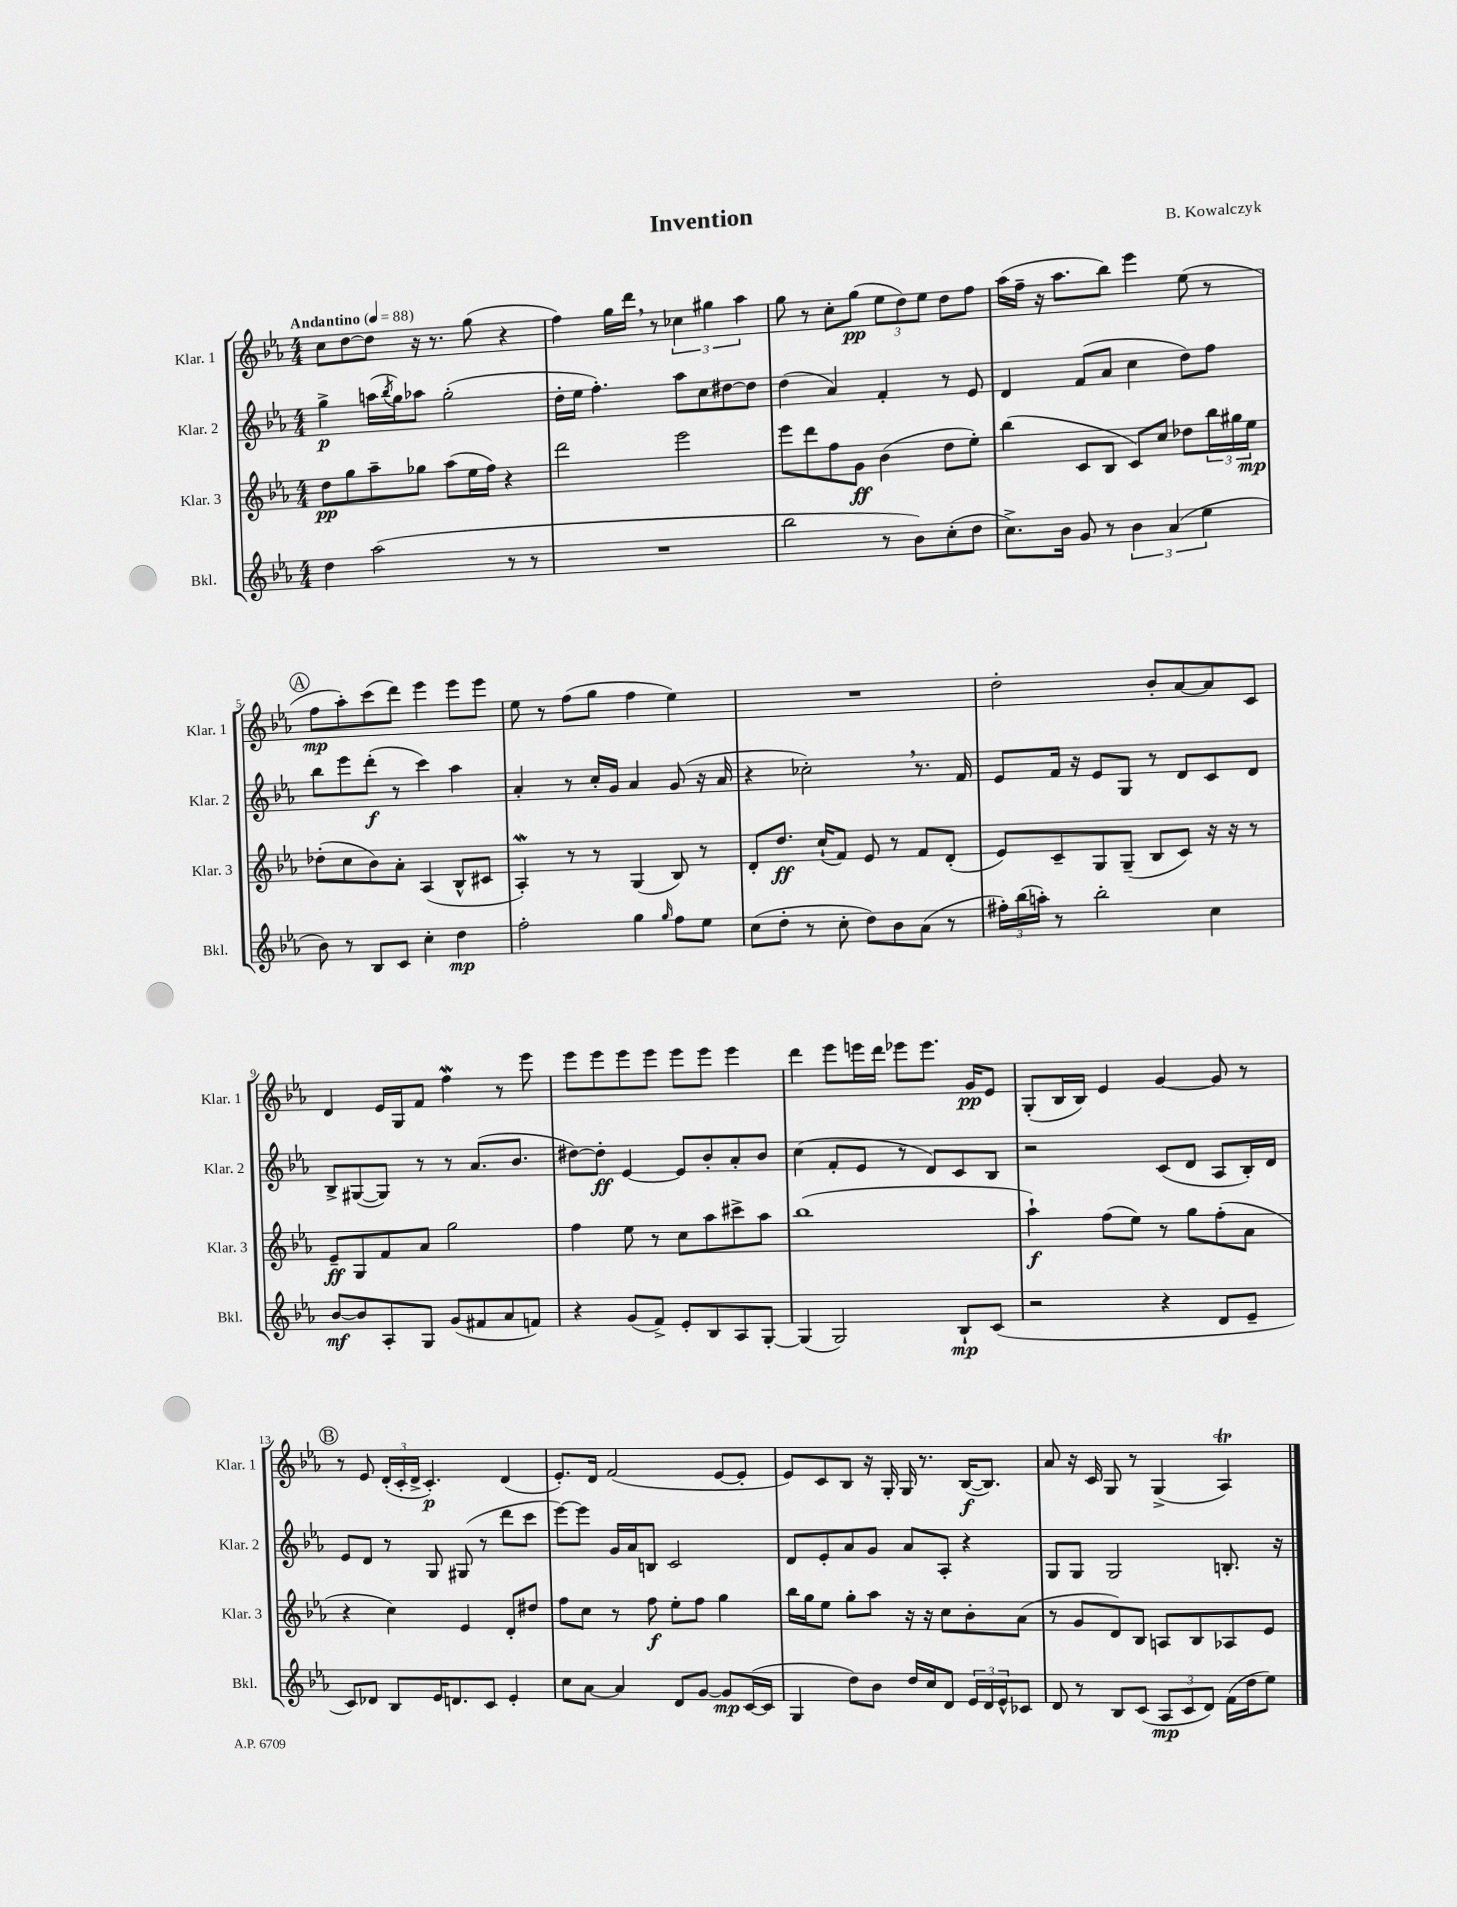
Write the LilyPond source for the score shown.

\header { title = "Invention" composer = "B. Kowalczyk" }
<<
\new StaffGroup <<
\new Staff = "s0" \with { instrumentName = "Klar. 1" shortInstrumentName = "Klar. 1" } {
    \clef treble \key ees \major \numericTimeSignature \time 4/4 \tempo "Andantino" 4 = 88
    c''8 d''8~ d''8 r16 r8. g''8( r4 |
    f''4) g''16 d'''16 \breathe r8 \tuplet 3/2 { ces''4 gis''4 aes''4 } |
    g''8 r8 c''8-. g''8\pp( \tuplet 3/2 { ees''8 d''8) ees''8 } d''8 f''8 |
    aes''16( f''16-- r16 aes''8. bes''8) ees'''4 ees''8( r8 |
    \mark \markup { \circle "A" } f''8\mp aes''8-.) c'''8( d'''8) ees'''4 ees'''8 ees'''8 |
    ees''8 r8 f''8( g''8 f''4 ees''4) |
    R1 |
    d''2-. bes'8-. aes'8~ aes'8 c'8 |
    d'4 ees'16 g16 f'8 f''4\mordent r8 ees'''8 |
    ees'''8 ees'''8 ees'''8 ees'''8 ees'''8 ees'''8 ees'''4 |
    d'''4 ees'''8 e'''16 d'''16 ees'''8 ees'''8. g'16\pp ees'8 |
    g8-.( bes16 bes16) ees'4 g'4~ g'8 r8 |
    \mark \markup { \circle "B" } r8 ees'8 \tuplet 3/2 { d'16-.( c'16-. d'16-> } c'4.-.\p) d'4( |
    ees'8.-.) d'16 f'2( ees'8~ ees'8-. |
    ees'8) c'8 bes8 r16 g16-. g16 r8. bes16~\f( bes8.) |
    aes'8 r16 c'16 g8 r8 g4->( aes4\trill) \bar "|." |
}
\new Staff = "s1" \with { instrumentName = "Klar. 2" shortInstrumentName = "Klar. 2" } {
    \clef treble \key ees \major \numericTimeSignature \time 4/4
    g''4->\p a''16( \acciaccatura { bes''8 } g''16) aes''8 g''2-.( |
    d''16-. ees''16 f''4.-.) aes''8 c''8 dis''8~ dis''8 |
    d''4( aes'4) f'4-. r8 ees'8 |
    d'4 f'8( aes'8 c''4 d''8) f''8 |
    \mark \markup { \circle "A" } bes''8 ees'''8 d'''8-.\f( r8 c'''4) aes''4 |
    aes'4-. r8 c''16-. g'16 aes'4 g'8( r16 aes'16 |
    r4 ces''2-.) \breathe r8. f'16 |
    ees'8 f'16 r16 ees'8 g8 r8 d'8 c'8 d'8 |
    bes8-> gis8~( gis8) r8 r8 aes'8.( bes'8. |
    dis''8~) dis''8-.\ff ees'4~ ees'8 bes'8-. aes'8-. bes'8 |
    c''4( f'8-. ees'8 r8 d'8) c'8 bes8 |
    r2 c'8( d'8 aes8 bes16-.) d'16 |
    \mark \markup { \circle "B" } ees'8 d'8 r8 g8 gis8( r8 d'''8 c'''8 |
    ees'''8~) ees'''8 g'16 aes'16 b8 c'2 |
    d'8 ees'8-. aes'8 g'8 aes'8 aes8-. r4 |
    g8 g8 g2 b8.-. r16 \bar "|." |
}
\new Staff = "s2" \with { instrumentName = "Klar. 3" shortInstrumentName = "Klar. 3" } {
    \clef treble \key ees \major \numericTimeSignature \time 4/4
    d''8\pp g''8 aes''8-- ges''8 aes''8( ees''16 f''16) r4 |
    d'''2 ees'''2 |
    ees'''8 d'''8 f''8 g'8\ff bes'4( d''8 ees''8-.) |
    bes''4( c'8 bes8 c'8) c''8 des''8 \tuplet 3/2 { bes''16 gis''16 ees''16\mp } |
    \mark \markup { \circle "A" } des''8-.( c''8 bes'8) aes'8-. aes4( bes8-^ cis'8 |
    aes4-.\mordent) r8 r8 g4( bes8) r8 |
    d'8-. d''8.\ff c''16-!( f'8) ees'8 r8 f'8 d'8-.( |
    ees'8) c'8-- g8 g8--( bes8 c'8) r16 r16 r8 |
    ees'8--\ff g8 f'8 aes'8 g''2 |
    f''4 ees''8 r8 c''8 aes''8 cis'''8-> aes''8 |
    bes''1( |
    aes''4-!\f) f''8( ees''8) r8 g''8 f''8-.( aes'8 |
    \mark \markup { \circle "B" } r4 c''4) ees'4 d'8-. dis''8 |
    f''8 c''8 r8 f''8\f ees''8-. f''8 g''4 |
    bes''16 g''16 ees''8 g''8-. aes''8 r16 r16 c''8 bes'8-. aes'8( |
    r8 g'8 d'8) bes8 a8 bes8 aes8 ees'8 \bar "|." |
}
\new Staff = "s3" \with { instrumentName = "Bkl." shortInstrumentName = "Bkl." } {
    \clef treble \key ees \major \numericTimeSignature \time 4/4
    d''4 aes''2( r8 r8 |
    R1 |
    bes''2 r8 bes'8) c''8-.( d''8 |
    c''8.->) bes'16 g'8 r8 \tuplet 3/2 { bes'4 aes'4( ees''4 } |
    \mark \markup { \circle "A" } bes'8) r8 bes8 c'8 c''4-. d''4\mp |
    f''2-. g''4 \grace { g''16 } f''8 ees''8 |
    c''8( d''8-. r8 c''8-. d''8) bes'8 aes'8( r8 |
    \tuplet 3/2 { fis''16-.) bes''16( a''16-.) } r8 bes''2-. c''4 |
    bes'8~\mf bes'8 aes8-. g8 g'8( fis'8 aes'8 f'8) |
    r4 g'8( f'8->) ees'8-. bes8 aes8 g8~-. |
    g4( g2) bes8-!\mp c'8( |
    r2 r4 d'8 ees'8-- |
    \mark \markup { \circle "B" } c'8) des'8 bes8 ees'16 d'8. c'8 ees'4-. |
    c''8 aes'8~ aes'4 d'8 g'8~ g'8\mp c'16~( c'16 |
    g4 d''8) bes'8 d''16 c''16 d'8 \tuplet 3/2 { ees'16 d'16 ees'16-^ } ces'8 |
    d'8 r8 bes8 c'8( \tuplet 3/2 { aes8\mp c'8 d'8) } f'16( d''16 ees''8) \bar "|." |
}
>>
>>
